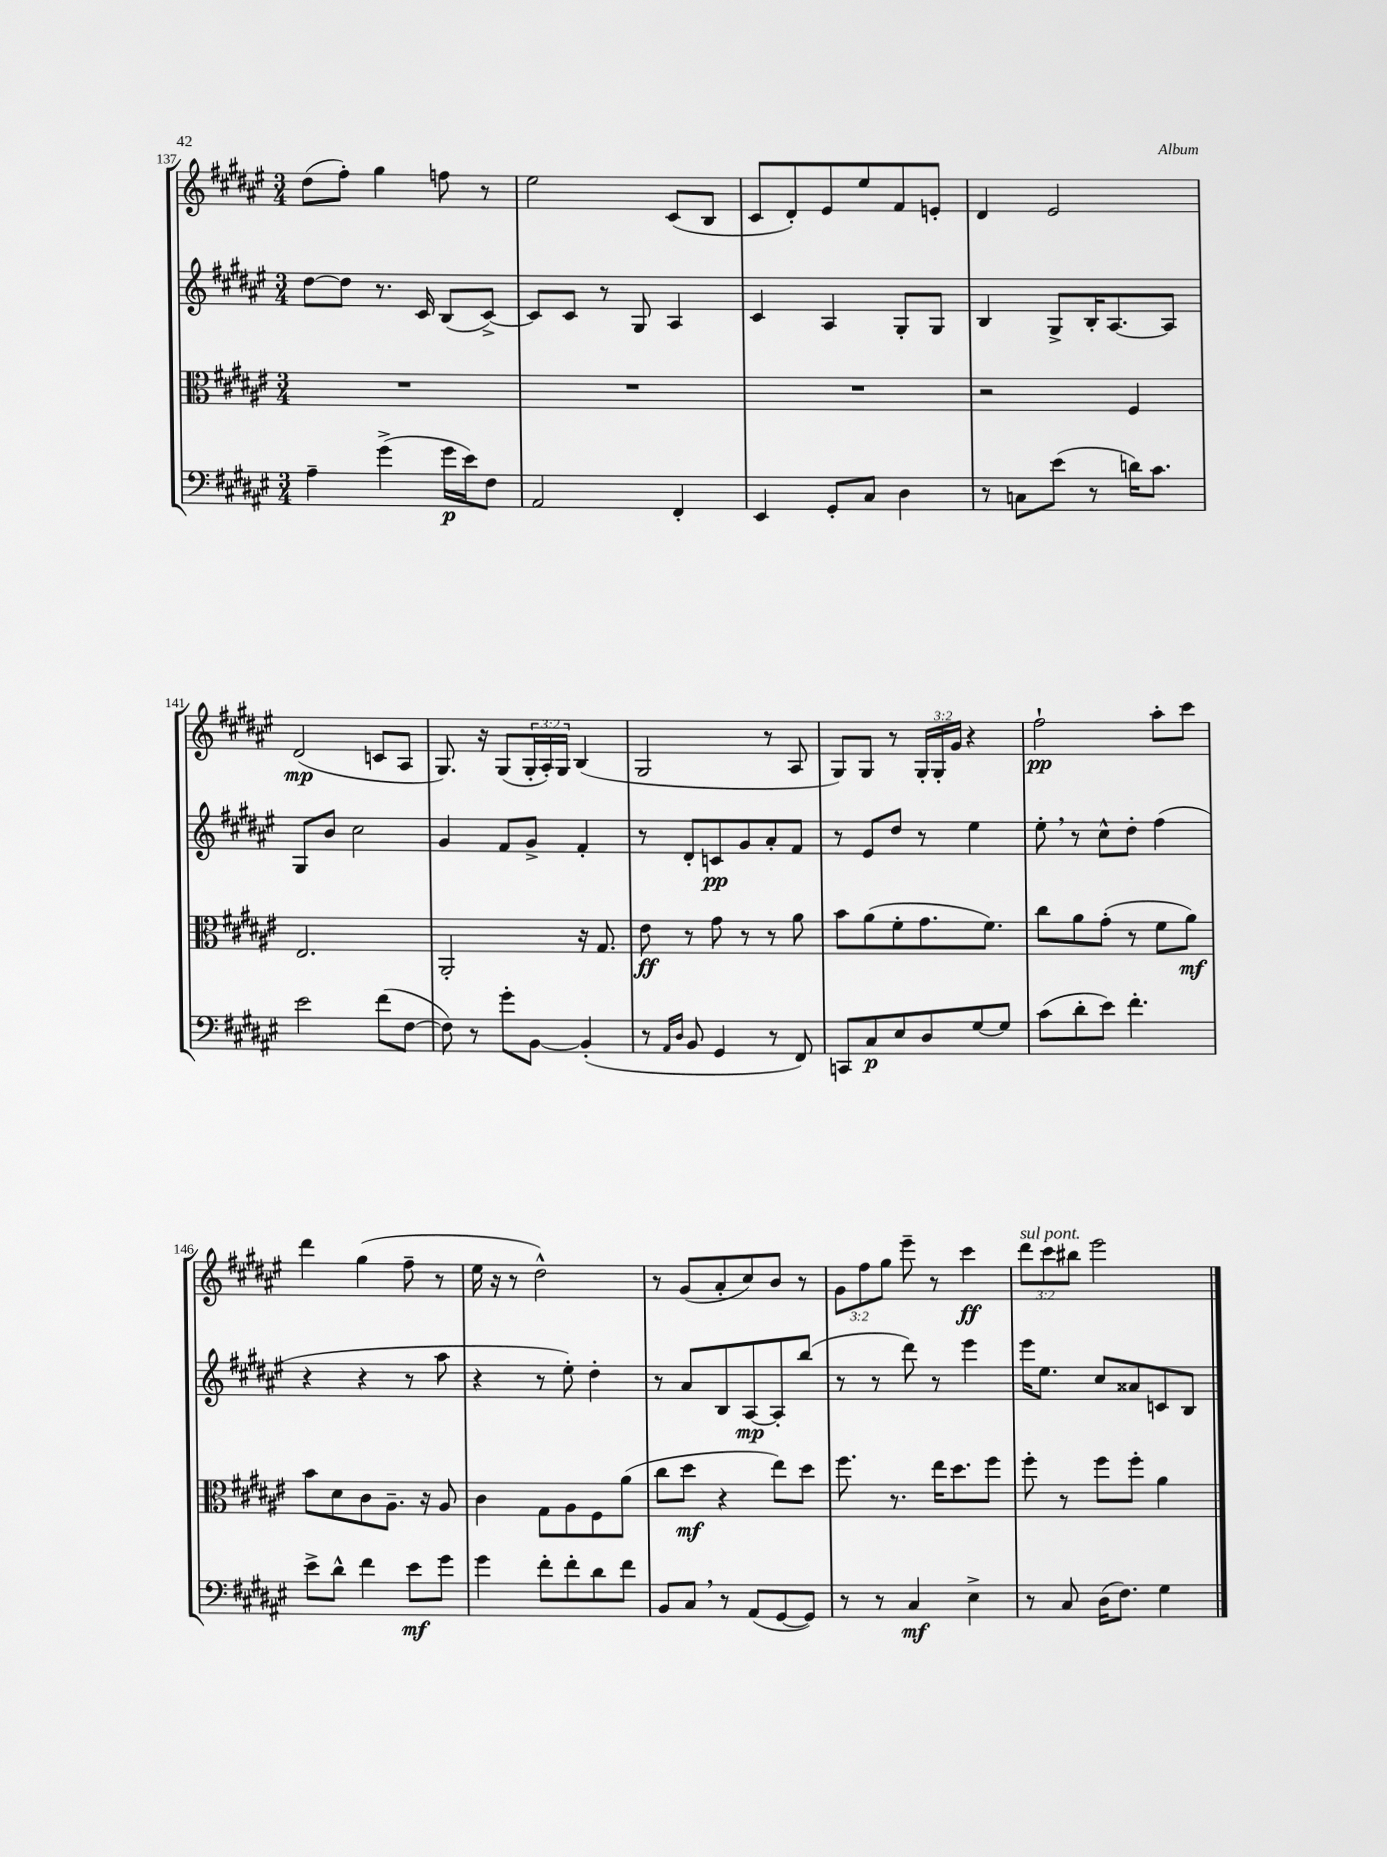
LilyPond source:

<<
\new StaffGroup <<
\new Staff = "s0" {
    \clef treble \key fis \major \numericTimeSignature \time 3/4 \override Staff.TupletNumber.text = #tuplet-number::calc-fraction-text
    dis''8( fis''8-.) gis''4 f''8 r8 |
    eis''2 cis'8( b8 |
    cis'8 dis'8-.) eis'8 eis''8 fis'8 e'8-. |
    dis'4 eis'2 |
    dis'2\mp( c'8 ais8 |
    gis8.) r16 gis8( \tuplet 3/2 { gis16-. ais16-.) gis16 } b4( |
    gis2 r8 ais8 |
    gis8) gis8 r8 \tuplet 3/2 { gis16-. gis16-. gis'16 } r4 |
    fis''2-!\pp ais''8-. cis'''8 |
    dis'''4 gis''4( fis''8-- r8 |
    eis''16 r16 r8 dis''2-^) |
    r8 gis'8( ais'8-. cis''8) b'8 r8 |
    \tuplet 3/2 { gis'8 fis''8 gis''8 } eis'''8-- r8 cis'''4\ff |
    \tuplet 3/2 { dis'''8^\markup { \italic "sul pont." } cis'''8 bis''8 } eis'''2 \bar "|." |
}
\new Staff = "s1" {
    \clef treble \key fis \major \numericTimeSignature \time 3/4
    dis''8~ dis''8 r8. cis'16 b8( cis'8~->) |
    cis'8 cis'8 r8 gis8 ais4 |
    cis'4 ais4 gis8-. gis8 |
    b4 gis8-> b16-. ais8.~ ais8 |
    gis8 b'8 cis''2 |
    gis'4 fis'8 gis'8-> fis'4-. |
    r8 dis'8-. c'8\pp gis'8 ais'8-. fis'8 |
    r8 eis'8 dis''8 r8 eis''4 |
    eis''8-. \breathe r8 cis''8-^ dis''8-. fis''4( |
    r4 r4 r8 ais''8 |
    r4 r8 eis''8-.) dis''4-. |
    r8 ais'8 b8 ais8~\mp ais8-. b''8( |
    r8 r8 dis'''8) r8 eis'''4 |
    eis'''16 eis''8. cis''8 aisis'8 c'8 b8 \bar "|." |
}
\new Staff = "s2" {
    \clef alto \key fis \major \numericTimeSignature \time 3/4
    R2. |
    R2. |
    R2. |
    r2 fis4 |
    eis2. |
    ais,2-. r16 gis8. |
    eis'8\ff r8 gis'8 r8 r8 ais'8 |
    b'8 ais'8( fis'8-. gis'8. fis'8.) |
    cis''8 ais'8 gis'8-.( r8 fis'8 ais'8\mf) |
    b'8 dis'8 cis'8 ais8.-- r16 ais8 |
    cis'4 gis8 ais8 fis8 ais'8( |
    cis''8 dis''8\mf r4 eis''8) dis''8 |
    fis''8. r8. eis''16 dis''8. fis''8 |
    fis''8-. r8 fis''8 fis''8-. ais'4 \bar "|." |
}
\new Staff = "s3" {
    \clef bass \key fis \major \numericTimeSignature \time 3/4
    ais4-- gis'4->( gis'16\p eis'16) fis8 |
    ais,2 fis,4-. |
    eis,4 gis,8-. cis8 dis4 |
    r8 c8 eis'8( r8 d'16) cis'8. |
    eis'2 fis'8( fis8~ |
    fis8) r8 gis'8-. b,8~ b,4-.( |
    r8 \grace { ais,16 dis16 } b,8 gis,4 r8 fis,8) |
    c,8 cis8\p eis8 dis8 gis8~ gis8 |
    cis'8( dis'8-. eis'8) fis'4.-. |
    eis'8-> dis'8-^ fis'4 eis'8\mf gis'8 |
    gis'4 fis'8-. fis'8-. dis'8 fis'8 |
    b,8 cis8 \breathe r8 ais,8( gis,8~ gis,8) |
    r8 r8 cis4\mf eis4-> |
    r8 cis8 dis16( fis8.) gis4 \bar "|." |
}
>>
>>
\layout { \context { \Score currentBarNumber = #137 } }
